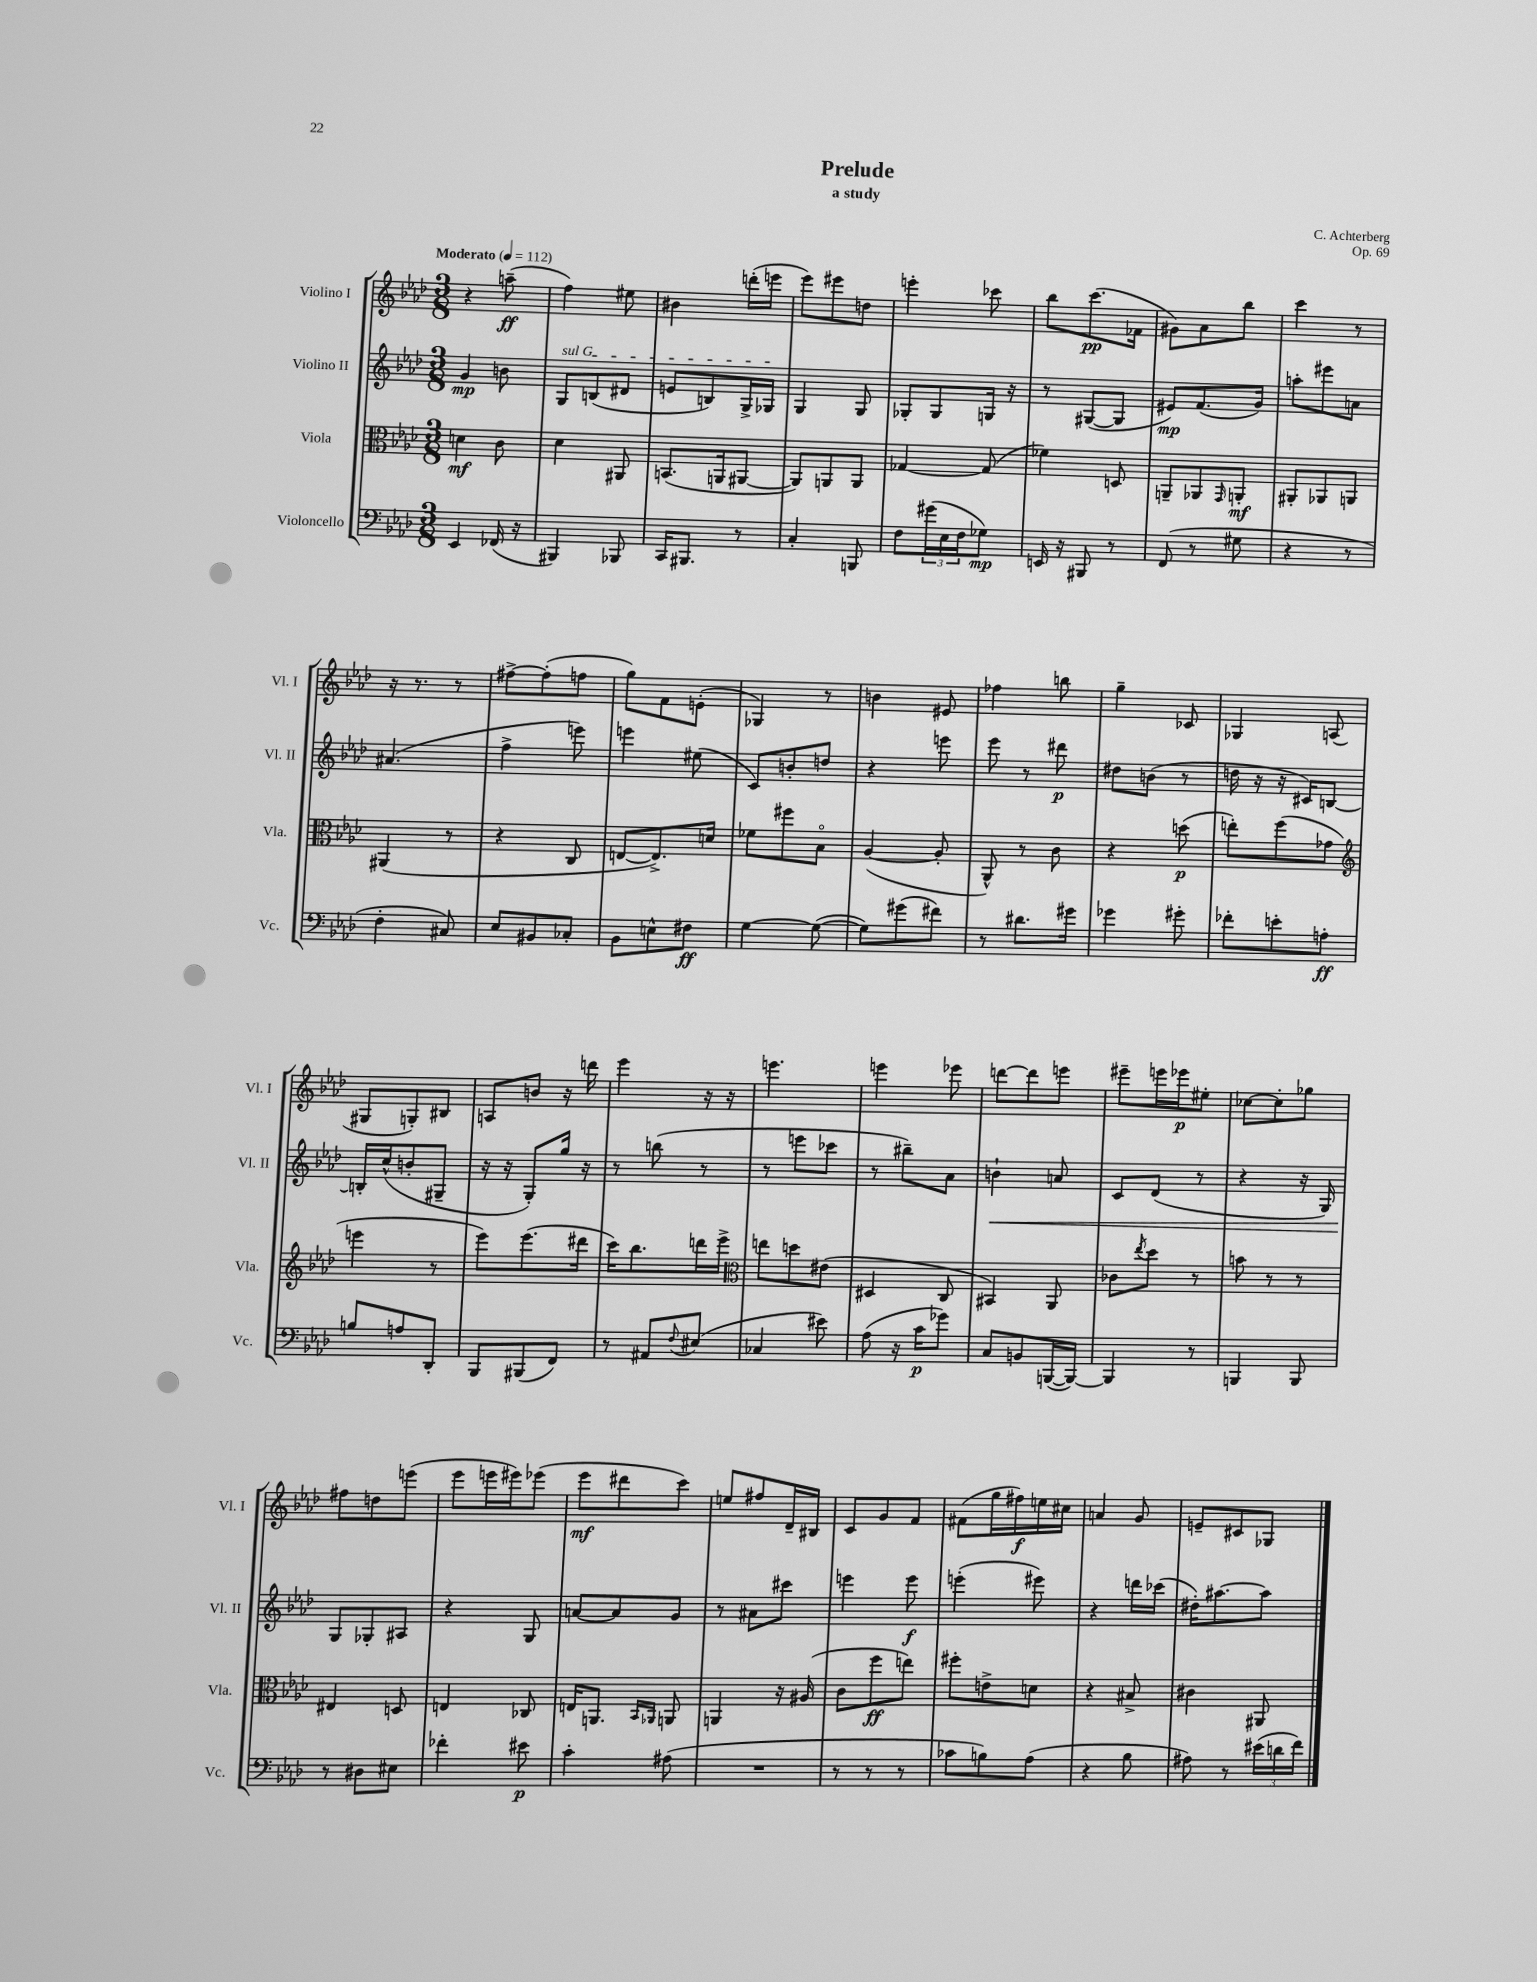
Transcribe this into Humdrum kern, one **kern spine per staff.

**kern	**dynam	**kern	**dynam	**kern	**dynam	**kern	**dynam
*part4	*part4	*part3	*part3	*part2	*part2	*part1	*part1
*staff4	*staff4	*staff3	*staff3	*staff2	*staff2	*staff1	*staff1
*I"Violoncello	*	*I"Viola	*	*I"Violino II	*	*I"Violino I	*
*I'Vc.	*	*I'Vla.	*	*I'Vl. II	*	*I'Vl. I	*
*clefF4	*	*clefC3	*	*clefG2	*	*clefG2	*
*k[b-e-a-d-]	*	*k[b-e-a-d-]	*	*k[b-e-a-d-]	*	*k[b-e-a-d-]	*
*M3/8	*	*M3/8	*	*M3/8	*	*M3/8	*
*MM112	*	*MM112	*	*MM112	*	*MM112	*
=1	=1	=1	=1	=1	=1	=1	=1
!	!	!	!	!	!	!LO:TX:a:B:t=Moderato	!
4EE-/	.	4dn\	mf	4g/	mp	4r	.
(16FF-X/	.	8c\	.	8bn\	.	(8aan~\	ff
16r	.	.	.	.	.	.	.
=2	=2	=2	=2	=2	=2	=2	=2
!	!	!	!	!LO:TX:a:i:t=sul G	!	!	!
4BBB#X/)	.	4d-\	.	8G/L	.	4ff\)	.
.	.	.	.	(8Bn/	.	.	.
8BBB-X/	.	8AA#X/	.	8d#X/J	.	8ee#X\	.
=3	=3	=3	=3	=3	=3	=3	=3
16CC/KL	.	(8.BBn/L	.	8en/L	.	4b#X\	.
8.BBB#X/J	.	.	.	.	.	.	.
.	.	.	.	8Bn/)	.	.	.
.	.	16AAn/k	.	.	.	.	.
8r	.	[8AA#X/J	.	16G^/L	.	(16dddn'\LL	.
.	.	.	.	16G-X/JJ	.	16eeen\JJ	.
=4	=4	=4	=4	=4	=4	=4	=4
4C'/	.	8AA#/L])	.	4G/	.	8eee-\L)	.
.	.	8AAn/	.	.	.	8eee#X\	.
8BBBn/	.	8AA/J	.	8G/	.	8ddn\J	.
=5	=5	=5	=5	=5	=5	=5	=5
8F\L	.	[4G-X/	.	8G-X'/L	.	4eeen'\	.
(24g#X\L	.	.	.	8G-/	.	.	.
24E-\	.	.	.	.	.	.	.
24F\J	.	.	.	.	.	.	.
8G-X\J)	mp	(8G-/]	.	16Gn/Jk	.	8ccc-X\	.
.	.	.	.	16r	.	.	.
=6	=6	=6	=6	=6	=6	=6	=6
16EEn/	.	4f-X\)	.	8r	.	8bb-\L	.
16r	.	.	.	.	.	.	.
8BBB#X/	.	.	.	([8G#X/L	.	(8.ccc\	pp
8r	.	8Dn/	.	8G#/J]	.	.	.
.	.	.	.	.	.	16f-X\Jk	.
=7	=7	=7	=7	=7	=7	=7	=7
(8FF/	.	8AAn~/L	.	8e#X/L)	mp	8g#X\L)	.
8r	.	8AA-X/	.	(8.f/	.	8a-\	.
.	.	16qqGG/	.	.	.	.	.
8G#X\	.	8AAn'/J	mf	.	.	8bb-\J	.
.	.	.	.	16g/Jk)	.	.	.
=8	=8	=8	=8	=8	=8	=8	=8
4r	.	8AA#X'/L	.	8aan'\L	.	4ccc\	.
.	.	8AA-X/	.	8eee#X\	.	.	.
8r	.	8AAn/J	.	8an\J	.	8r	.
!!LO:LB:g=z
=9	=9	=9	=9	=9	=9	=9	=9
4F'\	.	(4AA#X/	.	(4.a#X/	.	16r	.
.	.	.	.	.	.	8.r	.
8C#X/)	.	8r	.	.	.	8r	.
=10	=10	=10	=10	=10	=10	=10	=10
8E-/L	.	4r	.	4ff^\	.	[8ff#X^\L	.
8BB#X/	.	.	.	.	.	(8ff#'\]	.
8C-X'/J	.	8C/	.	8eeen\)	.	8ffn\J	.
=11	=11	=11	=11	=11	=11	=11	=11
8BB-\L	.	[8En/L	.	4eeen\	.	8gg\L)	.
8En^^\	.	8.E^/])	.	.	.	8f\	.
8F#X\J	ff	.	.	(8ee#X\	.	(8en'\J	.
.	.	16dn/Jk	.	.	.	.	.
=12	=12	=12	=12	=12	=12	=12	=12
[4G\	.	8f-X\L	.	8c/L)	.	4G-X/)	.
.	.	8ff#X\	.	8bn'/	.	.	.
(8G\_	.	8B-\J	.	8ddn/J	.	8r	.
=13	=13	=13	=13	=13	=13	=13	=13
8G\L])	.	([4A-/	.	4r	.	4bn\	.
(8g#X\	.	.	.	.	.	.	.
8f#X\J)	.	8A-'/]	.	8eeen\	.	8e#X/	.
=14	=14	=14	=14	=14	=14	=14	=14
8r	.	8AA-^^/)	.	8eee-\	.	4ff-X\	.
8.d#X\L	.	8r	.	8r	.	.	.
.	.	8c\	.	8ddd#X\	p	8bbn\	.
16g#X\Jk	.	.	.	.	.	.	.
=15	=15	=15	=15	=15	=15	=15	=15
4g-X\	.	4r	.	8dd#X\L	.	4gg~\	.
.	.	.	.	(8bn\J	.	.	.
8g#X'\	.	(8ddn\	p	8r	.	8c-X/	.
=16	=16	=16	=16	=16	=16	=16	=16
8f-X'\L	.	8een'\L)	.	16ddn\	.	4G-X/	.
.	.	.	.	16r	.	.	.
8en'\	.	(8ff\	.	16r	.	.	.
.	.	.	.	16c#X/KL)	.	.	.
8An'\J	ff	8g-X\J	.	[8Bn/J	.	(8An/	.
!!LO:LB:g=z
=17	=17	=17	=17	=17	=17	=17	=17
*	*	*clefG2	*	*	*	*	*
8Bn/L	.	4eeen\	.	16Bn'/LL]	.	8G#X/L	.
.	.	.	.	(16cc^^/J	.	.	.
8An/	.	.	.	8bn'/	.	8Gn'/)	.
8DD-'/J	.	8r	.	8G#X~/J	.	8B#X/J	.
=18	=18	=18	=18	=18	=18	=18	=18
8BBB-/L	.	8eee-\L)	.	16r	.	8An/L	.
.	.	.	.	16r	.	.	.
(8BBB#X/	.	(8.eee-\	.	8G'/L)	.	8bn/J	.
8FF/J)	.	.	.	16gg/Jk	.	16r	.
.	.	16ddd#X\Jk	.	16r	.	16dddn\	.
=19	=19	=19	=19	=19	=19	=19	=19
8r	.	16ccc\KL)	.	8r	.	4eee-\	.
.	.	8.bb-\	.	.	.	.	.
8AA#X/L	.	.	.	(8bbn\	.	.	.
8qqF/	.	.	.	.	.	.	.
(8E#X/J	.	16dddn\L	.	8r	.	16r	.
.	.	16eee-^\JJ	.	.	.	16r	.
=20	=20	=20	=20	=20	=20	=20	=20
*	*	*clefC3	*	*	*	*	*
4C-X/	.	8een\L	.	8r	.	4.eeen\	.
.	.	8ddn\	.	8eeen\L	.	.	.
8e#X\)	.	(8e#X\J	.	8ccc-X\J	.	.	.
=21	=21	=21	=21	=21	=21	=21	=21
(8A-\	.	4D#X/	.	8r	.	4eeen\	.
16r	.	.	.	8bb#X~\L)	.	.	.
16c\KL	p	.	.	.	.	.	.
8g-X\J)	.	8C/	.	8a-\J	.	8eee-X\	.
=22	=22	=22	=22	=22	=22	=22	=22
!	!	!	!	!	!LO:HP:b	!	!
8C/L	.	4BB#X/)	.	4bn`\	<	[8dddn\L	.
8BBn/	.	.	.	.	.	8ddd\]	.
([16BBBn/L	.	8AA-/	.	8an/	.	8eeen\J	.
16BBB/JJ_)	.	.	.	.	.	.	.
=23	=23	=23	=23	=23	=23	=23	=23
4BBB/]	.	8c-X\L	.	8c/L	.	8eee#X~\L	.
.	.	8qee-/	.	.	.	.	.
.	.	8dd-\J	.	(8d-/J	.	16eeen\L	.
.	.	.	.	.	.	16eee-X\J	p
8r	.	8r	.	8r	.	8ee#X'\J	.
=24	=24	=24	=24	=24	=24	=24	=24
4BBBn/	.	8bn\	.	4r	.	[8cc-X\L	.
.	.	8r	.	.	.	8cc-'\]	.
8BBB/	.	8r	.	16r	.	8gg-X\J	.
.	.	.	.	16G/)	.	.	.
!!LO:LB:g=z
=25	=25	=25	=25	=25	=25	=25	=25
8r	.	4E#X/	.	8G/L	.	8ff#X\L	.
8D#X\L	.	.	.	8G-X'/	[	8ddn\	.
8E#X\J	.	8Dn/	.	8A#X/J	.	(8eeen\J	.
=26	=26	=26	=26	=26	=26	=26	=26
4f-X'\	.	4En/	.	4r	.	8eee-\L	.
.	.	.	.	.	.	16eeen\L	.
.	.	.	.	.	.	16eee#X\J)	.
8e#X\	p	8C-X/	.	8G/	.	(8eee-X\J	.
=27	=27	=27	=27	=27	=27	=27	=27
4c'\	.	16En/KL	.	[8an/L	.	8eee-\L	mf
.	.	8.AAn/J	.	.	.	.	.
.	.	.	.	8a/]	.	8ddd#X\	.
.	.	16qqBB-/LL	.	.	.	.	.
.	.	16qqAA-X/JJ	.	.	.	.	.
(8A#X\	.	8AAn/	.	8g/J	.	8ccc\J)	.
=28	=28	=28	=28	=28	=28	=28	=28
4.r	.	4AAn/	.	8r	.	8een/L	.
.	.	.	.	8a#X\L	.	8ff#X/	.
.	.	16r	.	8ccc#X\J	.	16d-~/L	.
.	.	(16A#X/	.	.	.	16B#X/JJ	.
=29	=29	=29	=29	=29	=29	=29	=29
8r	.	8c\L	.	4eeen\	.	8c/L	.
8r	.	8ff\	ff	.	.	8g/	.
8r	.	8een\J)	.	8eee\	f	8f/J	.
=30	=30	=30	=30	=30	=30	=30	=30
8c-X\L	.	8ff#X'\L	.	(4eeen'\	.	(8f#X\L	.
8Bn\)	.	8en^\	.	.	.	16gg\L	.
.	.	.	.	.	.	16ff#X\)	f
(8A-\J	.	8dn\J	.	8eee#X\)	.	16een\	.
.	.	.	.	.	.	16cc#X\JJ	.
=31	=31	=31	=31	=31	=31	=31	=31
4r	.	4r	.	4r	.	4an/	.
8B-\	.	8B#X^/	.	16dddn\LL	.	8g/	.
.	.	.	.	(16ccc-X\JJ	.	.	.
=32	=32	=32	=32	=32	=32	=32	=32
8A#X\)	.	4c#X\	.	16dd#X'\KL)	.	8en~/L	.
.	.	.	.	[8.aa#X\	.	.	.
8r	.	.	.	.	.	8c#X/	.
(24e#X\LL	.	8AA#X/	.	8aa#\J]	.	8G-X/J	.
24dn\	.	.	.	.	.	.	.
24f\JJ)	.	.	.	.	.	.	.
==	==	==	==	==	==	==	==
*-	*-	*-	*-	*-	*-	*-	*-
